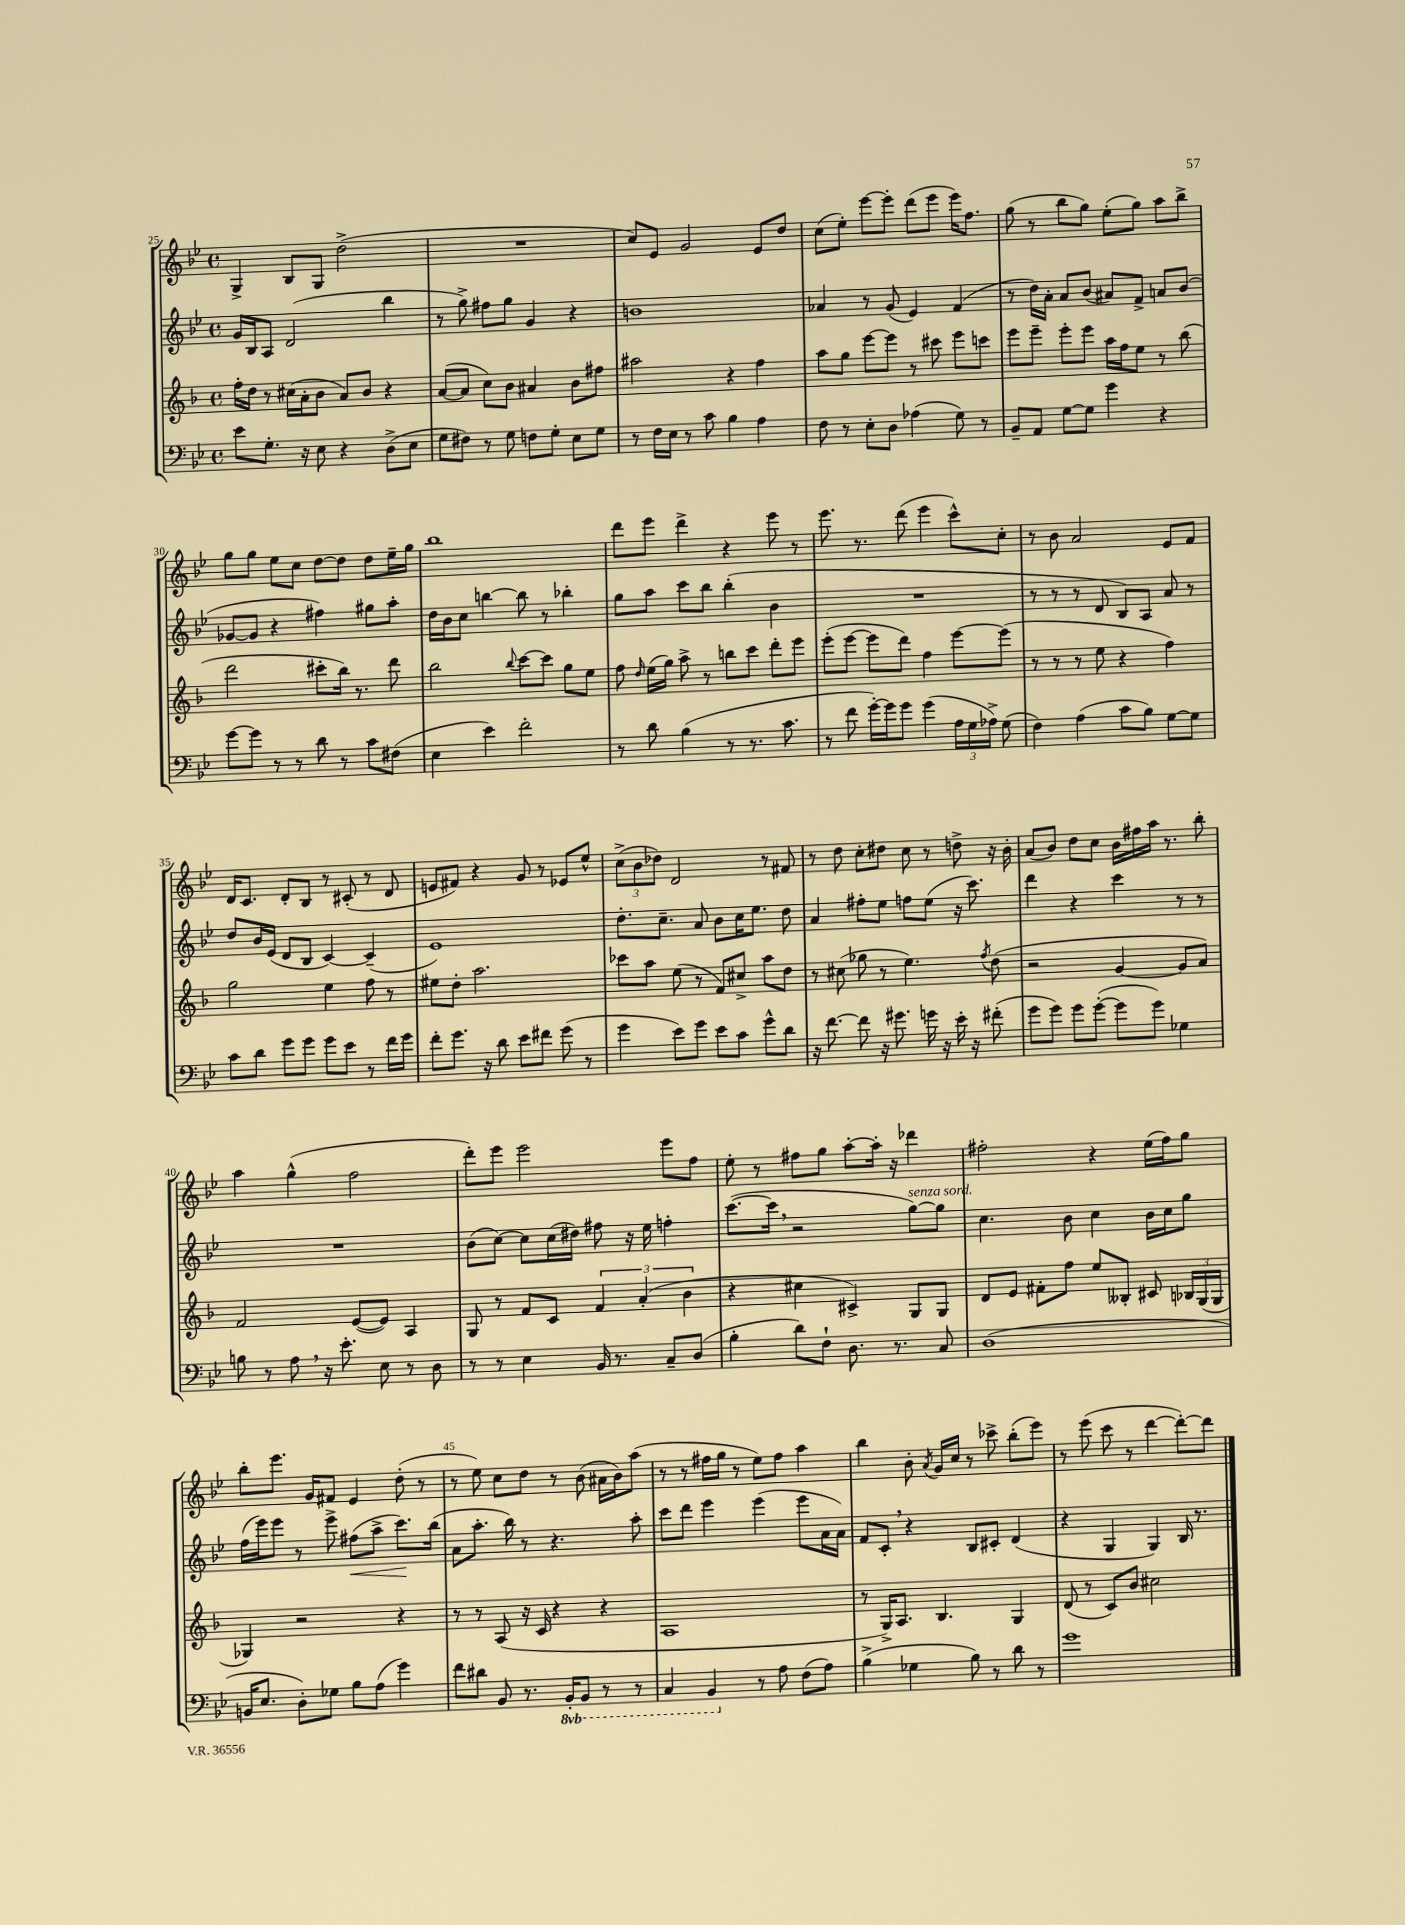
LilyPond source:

<<
\new StaffGroup <<
\new Staff = "s0" {
    \clef treble \key bes \major \defaultTimeSignature \time 4/4
    \autoBeamOff g4-> bes8[ g8] d''2->( |
    R1 |
    c''8[) ees'8] g'2 ees'8[ d''8] |
    c''8[( ees''8]-.) ees'''8[~ ees'''8]-. d'''8[( ees'''8] ees'''16[) f''8.] |
    g''8( r8 bes''8[ g''8]) ees''8[-.( g''8]) a''8[ bes''8]-> |
    g''8[ g''8] ees''8[ c''8] d''8[~ d''8] d''8[ ees''16-- g''16] |
    bes''1 |
    d'''8[ ees'''8] d'''4-> r4 ees'''8 r8 |
    ees'''8. r8. d'''8( ees'''4 c'''8[-^) c''8]-. |
    r8 bes'8 a'2 ees'8[ f'8] |
    d'16[ c'8.] d'8[-. bes8] r8 cis'8-.( r8 d'8 |
    e'8[ fis'8]) r4 g'8 r8 ees'8[ ees''8]-^ |
    \tuplet 3/2 { c''8[->( bes'8 des''8]) } d'2 r8 fis'8 |
    r8 d''8 c''8[-. dis''8] c''8 r8 d''8-> r16 bes'16-. |
    a'8[( bes'8]) d''8[ c''8] bes'16[ fis''16 a''16] r8. bes''8-. |
    a''4 g''4-^( f''2 |
    d'''8[-.) ees'''8] ees'''2 ees'''8[ f''8] |
    ees''8-. r8 fis''8[ g''8] a''8[~-. a''16]-. r16 des'''4 |
    fis''2-. r4 ees''16[( fis''16) g''8] |
    bes''8[-. ees'''8.] g'16[ fis'8] ees'4 d''8-.( r8 |
    r8 ees''8) c''8[ d''8] r8 bes'8( ais'16[ bes'16) a''8]( |
    r8 r8 fis''16[ g''16] r8 ees''8[) fis''8] a''4 |
    bes''4 bes'8-. \acciaccatura { a'8 } g'16[ c''16] r8 ces'''8-> bes''8[-.( ees'''8]) |
    r8 ees'''8( c'''8 r8 d'''4~ d'''8[~-.) d'''8] \bar "|." |
}
\new Staff = "s1" {
    \clef treble \key bes \major \defaultTimeSignature \time 4/4
    \autoBeamOff g'16[ bes16 a8] d'2( bes''4 |
    r8 g''8->) fis''8[ g''8] g'4 r4 |
    b'1 |
    aes'4 r8 g'8( ees'4) f'4( |
    r8 d''16[) a'16]-. a'8[ bes'8]( ais'8[) f'8]-> a'8[ bes'8]( |
    ges'8[~ ges'8] r4 fis''4) gis''8[ a''8]-. |
    d''16[ bes'16 c''8] b''4~ b''8 r8 bes''4-. |
    g''8[ a''8] c'''8[ bes''8] bes''4-.( bes'4 |
    R1 |
    r8 r8 r8 d'8 bes8[) a8] a'8 r8 |
    d''8[ bes'16 ees'16]( d'8[ bes8] c'4~) c'4--( |
    ees'1) |
    d''8.[-. c''8.]-- a'8 bes'8[ c''16 ees''8.] d''8 |
    a'4 fis''8[-. ees''8] f''8[ ees''8]( r16 c'''8.) |
    d'''4 r4 c'''4 r8 r8 |
    R1 |
    bes'8[( c''8]~) c''8[ c''16( dis''16]) fis''8 r16 ees''16 f''4-. |
    c'''8.[~( c'''16] \breathe r2 g''8[~^\markup { \italic "senza sord." }) g''8] |
    c''4. bes'8 c''4 bes'16[ c''16 g''8] |
    f''16[( ees'''16) ees'''8] r8 ees'''8-> fis''8[\<( a''8]-> c'''8.[\!) bes''16]( |
    a'8[ a''8.]-. bes''16) r8 r4. a''8-. |
    c'''8[ d'''8] ees'''4 ees'''4( ees'''8[ a'16 a'16]) |
    f'8[ c'8]-. \breathe r4 bes8[ cis'8]-. d'4( |
    r4 g4 g4) bes16 r8. \bar "|." |
}
\new Staff = "s2" {
    \clef treble \key f \major \defaultTimeSignature \time 4/4
    \autoBeamOff f''16[-. d''16] r8 cis''16[( a'16-. bes'8] a'8[) bes'8] r4 |
    a'8[~( a'8] c''8[) bes'8] ais'4 bes'8[ fis''8] |
    ais''2 r4 f''4 |
    a''8[ g''8] e'''8[~ e'''8] r8 cis'''8 e'''8[ c'''8] |
    e'''8[ e'''8]-- e'''8[-. e'''8] a''16[ f''16 e''8] r8 bes''8( |
    d'''2 cis'''8[-. bes''16]) r8. d'''8 |
    bes''2 \appoggiatura { bes''8 } c'''8[~ c'''8] g''8[ e''8] |
    f''8 \grace { d''16 } e''16[( g''16]) a''8-> r8 b''8[ c'''8] d'''8[-. e'''8] |
    e'''8[-.( e'''8]~ e'''8[ d'''8]) f''4 e'''8[~ e'''8]( |
    r8 r8 r8 e''8 r4 f''4) |
    g''2 e''4 f''8 r8 |
    eis''8[ d''8]-. a''2. |
    ces'''8[ a''8] e''8( r8 f'8[) cis''8]-> a''8[ d''8] |
    r8 cis''8( ges''8 r8 e''4.) \acciaccatura { f''8 } d''8( |
    r2 g'4~ g'8[ a'8]) |
    f'2 e'8[~( e'8]) a4 |
    g8 r8 f'8[ c'8] \tuplet 3/2 { f'4 a'4-.( bes'4 } |
    r4 cis''4 cis'4->) g8[ g8] |
    d'8[ e'8] fis'8[-. f''8] e''8[ beses8]-. cis'8 \tuplet 3/2 { bes16[ g16( g16] } |
    ges4) r2 r4 |
    r8 r8 a8( r16 c'16 r4 r4 |
    a1 |
    r8 g16[->) a8.] bes4. g4 |
    d'8( r8 c'8[) bes'8] cis''2 \bar "|." |
}
\new Staff = "s3" {
    \clef bass \key bes \major \defaultTimeSignature \time 4/4 \set Staff.ottavationMarkups = #ottavation-simple-ordinals
    \autoBeamOff ees'8[ g8.]-. r16 ees8 r4 d8[->( ees8] |
    g8[ fis8]) r8 g8 f8[ g8]-. ees8[ g8] |
    r8 f16[ ees16] r8 c'8 bes4 a4 |
    f8 r8 ees8[-. d8] aes4( g8) r8 |
    bes,8[-- a,8] g8[~ g8] g'4 r4 |
    g'8[~ g'8] r8 r8 d'8 r8 c'8[ fis8]( |
    ees4 ees'4) f'2-. |
    r8 d'8 bes4( r8 r8. c'8. |
    r8 f'8 g'16[~-.) g'16 g'8] g'4( \tuplet 3/2 { a16[ g16 aes16]->) } g8( |
    f4) a4( c'8[ bes8]) g8[~ g8] |
    c'8[ d'8] g'8[ g'8] g'8[ ees'8] r8 f'16[ g'16] |
    f'8[-. g'8.] r16 d'8 ees'8[ fis'8] g'8( r8 |
    g'4 ees'8[) g'8] ees'8[ c'8] g'8[-^ d'8] |
    r16 f'8.~ f'8 r16 gis'8. g'16 r16 ees'16-. r16 fis'8-.( |
    g'8[ g'8]) g'8[ g'8]~-.( g'8[ g'8]) ges4 |
    b8 r8 a8 \breathe r16 ees'8.-. ees8 r8 d8 |
    r8 r8 ees4 bes,16 r8. c8[-- d8]( |
    bes4-. d'8[) f8]-! d8. r8. c8 |
    d1( |
    b,16[ ees8.] d8[-.) ges8] bes8[ a8]( g'4) |
    f'8[ dis'8] bes,8 r8. \ottava #-1 bes,,16[-. bes,,8] r8 r8 |
    c,4 bes,,4 \ottava #0 r8 a8 f8[( a8]) |
    bes4->( ges4 bes8) r8 d'8 r8 |
    g'1 \bar "|." |
}
>>
>>
\layout { \context { \Score currentBarNumber = #25 \override BarNumber.break-visibility = ##(#f #t #t) barNumberVisibility = #(every-nth-bar-number-visible 5) } }
